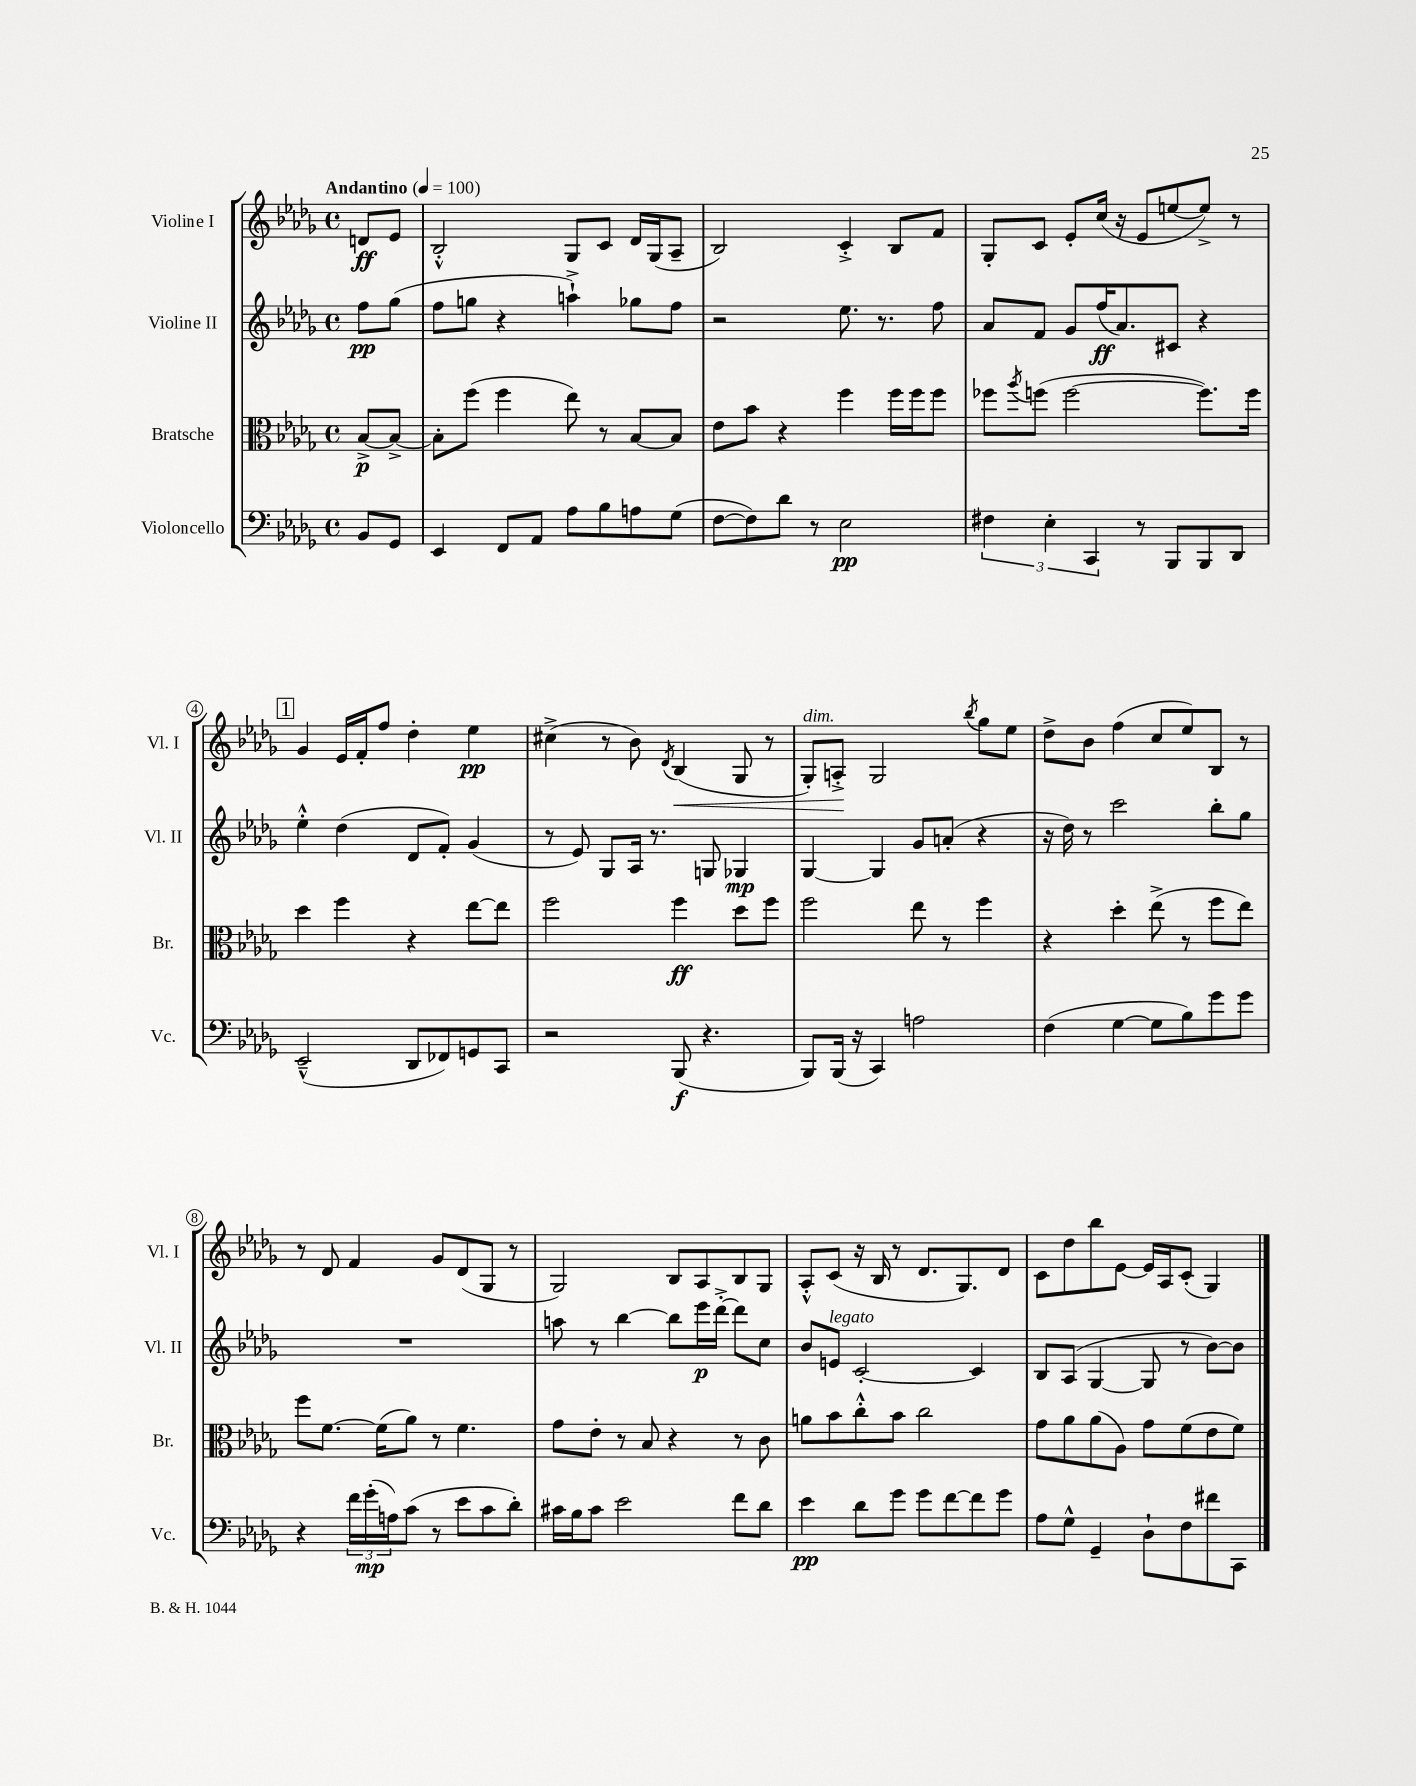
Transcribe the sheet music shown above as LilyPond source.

<<
\new StaffGroup <<
\new Staff = "s0" \with { instrumentName = "Violine I" shortInstrumentName = "Vl. I" } {
    \clef treble \key des \major \defaultTimeSignature \time 4/4 \partial 4 \tempo "Andantino" 4 = 100
    d'8\ff ees'8 |
    bes2-.-^ ges8 c'8 des'16 ges16( aes8-- |
    bes2) c'4-.-> bes8 f'8 |
    ges8-. c'8 ees'8-. c''16( r16 ees'8 e''8~ e''8->) r8 |
    \mark \markup { \box "1" } ges'4 ees'16 f'16-. f''8 des''4-. ees''4\pp |
    cis''4->( r8 bes'8) \acciaccatura { des'8 } bes4\<( ges8 r8 |
    ges8-.^\markup { \italic "dim." }) a8-.->\! ges2 \acciaccatura { bes''8 } ges''8 ees''8 |
    des''8-> bes'8 f''4( c''8 ees''8) bes8 r8 |
    r8 des'8 f'4 ges'8 des'8( ges8 r8 |
    ges2) bes8 aes8 bes8 ges8 |
    aes8-.-^ c'8( r16 bes16 r8 des'8. ges8.) des'8 |
    c'8 des''8 bes''8 ees'8~ ees'16 aes16 c'8-.( ges4) \bar "|." |
}
\new Staff = "s1" \with { instrumentName = "Violine II" shortInstrumentName = "Vl. II" } {
    \clef treble \key des \major \defaultTimeSignature \time 4/4 \partial 4
    f''8\pp ges''8( |
    f''8 g''8 r4 a''4-!->) ges''8 f''8 |
    r2 ees''8. r8. f''8 |
    aes'8 f'8 ges'8 f''16\ff( aes'8.) cis'8 r4 |
    \mark \markup { \box "1" } ees''4-.-^ des''4( des'8 f'8-.) ges'4( |
    r8 ees'8) ges8 aes16 r8. g8 ges4\mp |
    ges4~ ges4 ges'8 a'8-.( r4 |
    r16 des''16) r8 c'''2 bes''8-. ges''8 |
    R1 |
    a''8 r8 bes''4~ bes''8 ees'''16\p des'''16~-.-> des'''8 c''8 |
    bes'8 e'8^\markup { \italic "legato" } c'2~-. c'4 |
    bes8 aes8( ges4~ ges8 r8 bes'8~) bes'8 \bar "|." |
}
\new Staff = "s2" \with { instrumentName = "Bratsche" shortInstrumentName = "Br." } {
    \clef alto \key des \major \defaultTimeSignature \time 4/4 \partial 4
    bes8~->\p bes8~-> |
    bes8-. f''8( f''4 ees''8) r8 bes8~ bes8 |
    ees'8 bes'8 r4 f''4 f''16 f''16 f''8 |
    fes''8 \acciaccatura { aes''8 } f''8( f''2~ f''8.) f''16 |
    \mark \markup { \box "1" } des''4 f''4 r4 ees''8~ ees''8 |
    f''2 f''4\ff des''8 f''8 |
    f''2 ees''8 r8 f''4 |
    r4 des''4-. ees''8->( r8 f''8 ees''8) |
    f''8 f'8.~ f'16( aes'8) r8 f'4. |
    ges'8 ees'8-. r8 bes8 r4 r8 c'8 |
    a'8 bes'8 c''8-.-^ bes'8 c''2 |
    ges'8 aes'8 aes'8( aes8) ges'8 f'8( ees'8 f'8) \bar "|." |
}
\new Staff = "s3" \with { instrumentName = "Violoncello" shortInstrumentName = "Vc." } {
    \clef bass \key des \major \defaultTimeSignature \time 4/4 \partial 4
    bes,8 ges,8 |
    ees,4 f,8 aes,8 aes8 bes8 a8 ges8( |
    f8~ f8) des'8 r8 ees2\pp |
    \tuplet 3/2 { fis4 ees4-. c,4 } r8 bes,,8 bes,,8 des,8 |
    \mark \markup { \box "1" } ees,2---^( des,8 fes,8) g,8 c,8 |
    r2 bes,,8\f( r4. |
    bes,,8) bes,,16( r16 c,4) a2 |
    f4( ges4~ ges8 bes8) ges'8 ges'8 |
    r4 \tuplet 3/2 { f'16 ges'16-.\mp( a16) } c'8( r8 ees'8 c'8 des'8-.) |
    cis'16 bes16 cis'8 ees'2 f'8 des'8 |
    ees'4\pp des'8 ges'8 ges'8 f'8~ f'8 ges'8 |
    aes8 ges8-^ ges,4-- des8-! f8 fis'8 c,8 \bar "|." |
}
>>
>>
\layout { \context { \Score \override BarNumber.stencil = #(make-stencil-circler 0.1 0.3 ly:text-interface::print) } }
